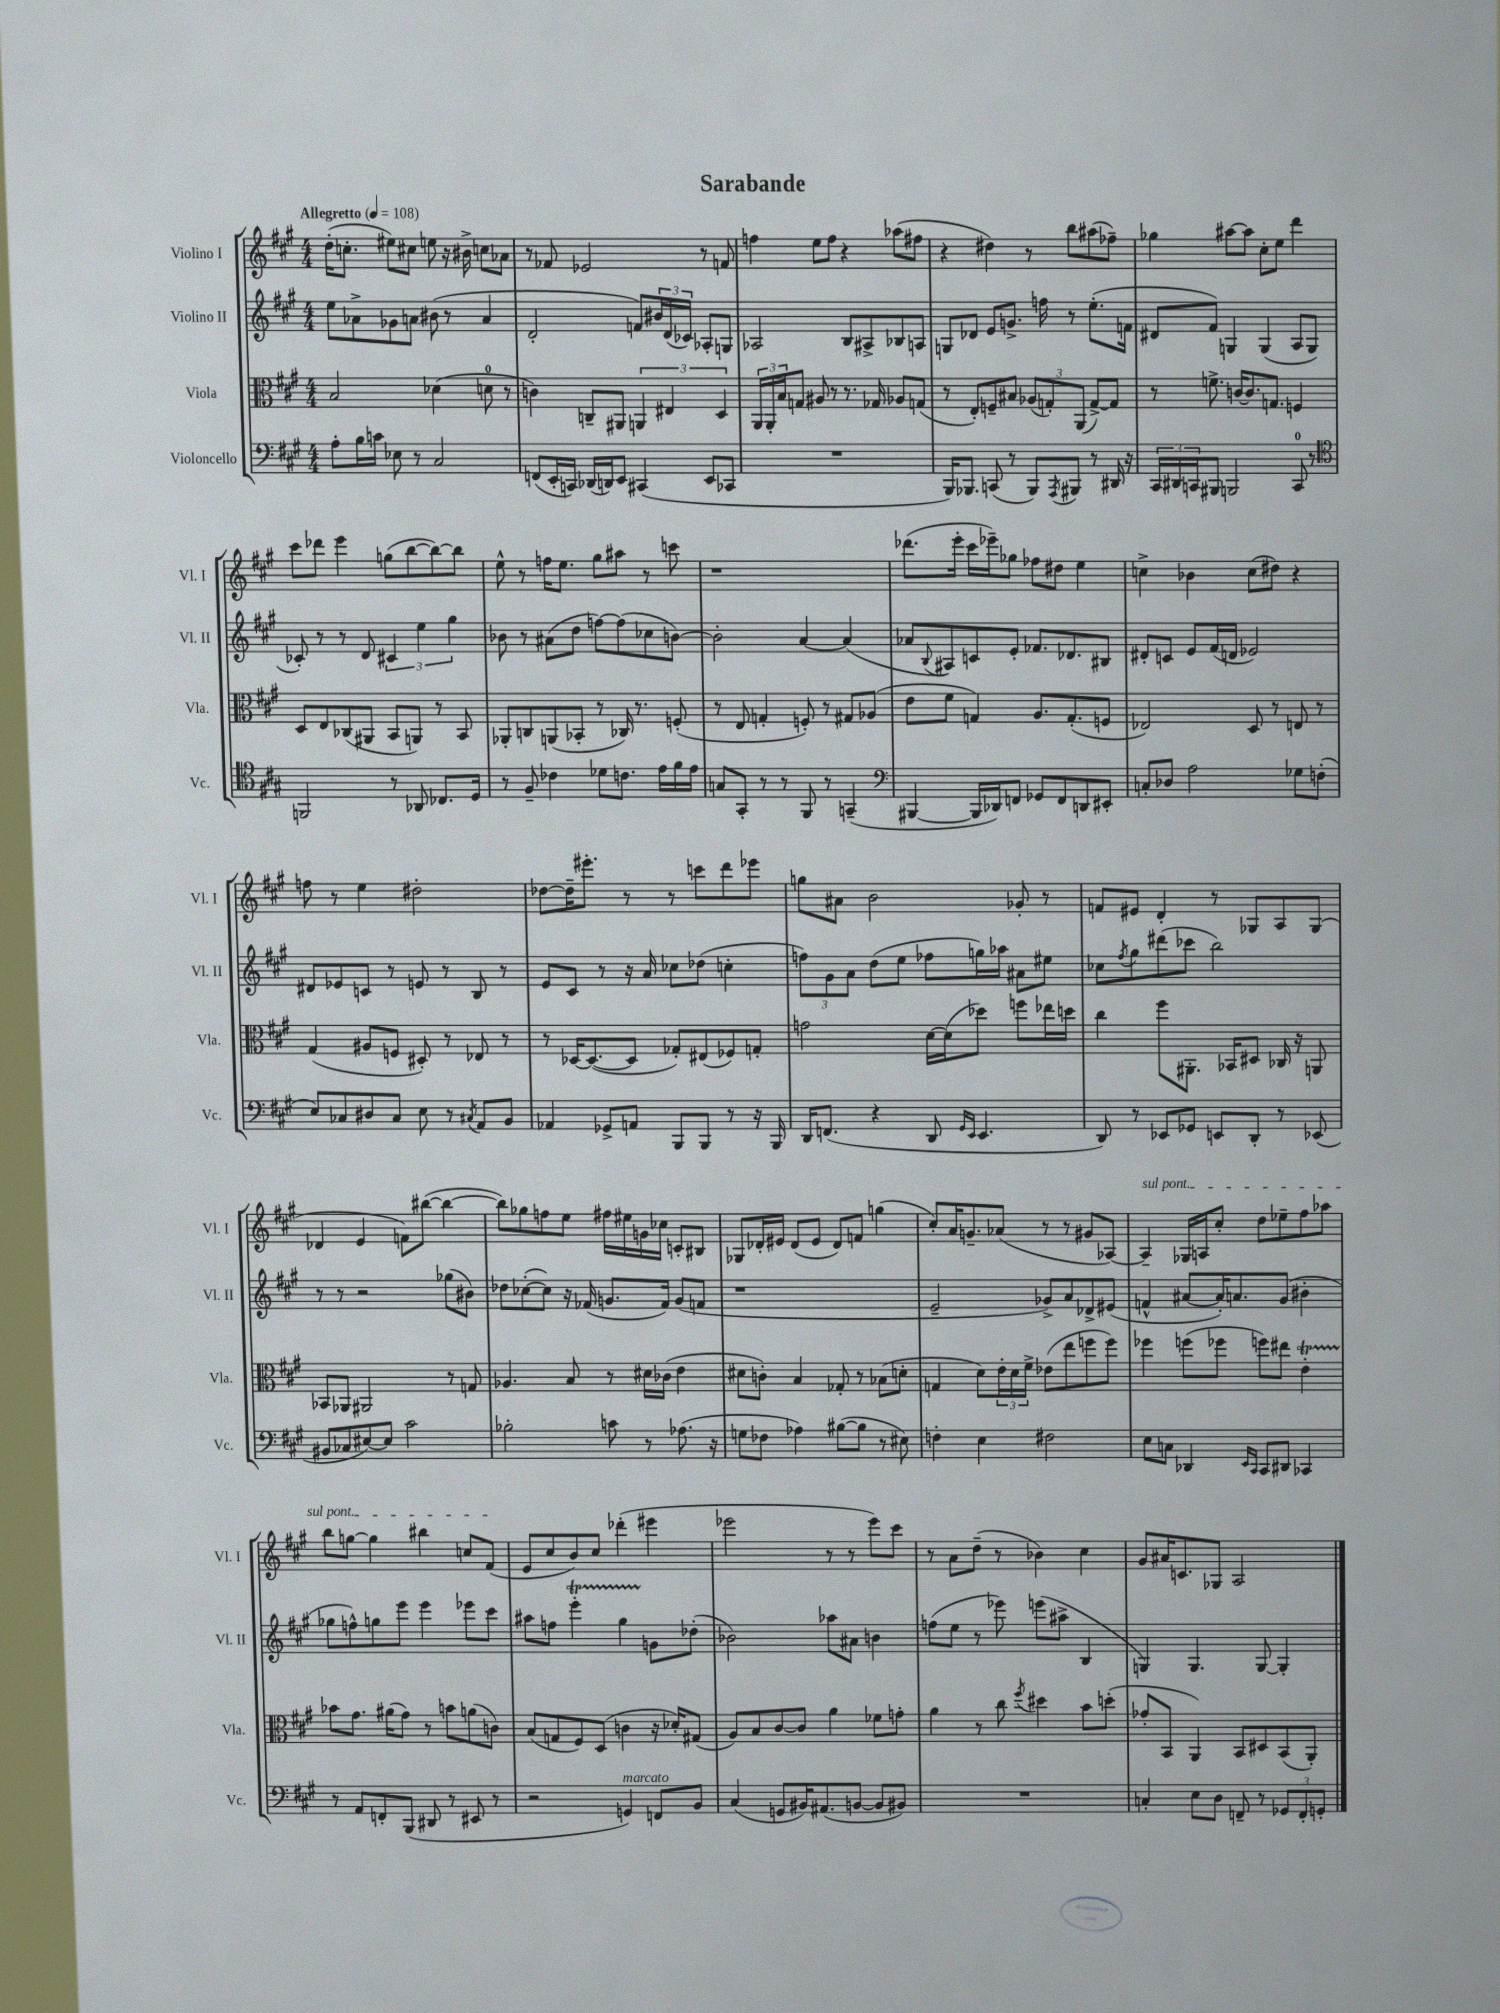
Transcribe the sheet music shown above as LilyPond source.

\header { title = "Sarabande" }
<<
\new StaffGroup <<
\new Staff = "s0" \with { instrumentName = "Violino I" shortInstrumentName = "Vl. I" } {
    \clef treble \key a \major \numericTimeSignature \time 4/4 \tempo "Allegretto" 4 = 108
    d''16-.( c''8.-. eis''8) cis''8 e''8 r16 bis'16-> c''8 aes'8 |
    r8 fes'8 ees'2 r8 f'8 |
    f''4 e''8 f''8 r4 aes''8( fis''8 |
    r4 dis''4) r8 b''8 ais''8( fes''8--) |
    ges''4 ais''8~ ais''8 cis''8-. e''8 d'''4 |
    cis'''8 des'''8 e'''4 g''8( b''8~ b''8~) b''8 |
    e''8-^ r8 f''16 e''8. gis''8 ais''8 r8 c'''8 |
    r1 |
    des'''8.( e'''16-. cis'''16 ees'''16--) ges''8 fes''8 dis''8 e''4 |
    c''4-> bes'4 c''8( dis''8) r4 |
    f''8 r8 e''4 dis''2-. |
    des''8~ des''16-- eis'''8.-. r8 r8 c'''8 d'''8 ees'''8 |
    g''8 ais'8 b'2 ges'8-. r8 |
    f'8 eis'8 d'4-. r8 ges8 a8 ges8( |
    des'4 e'4 f'8) bis''8~( bis''4~ |
    bis''8) ges''8 f''8 e''8 fis''16 eis''16 g'16 ces''16 c'8-. bis8 |
    ges8 des'16-. eis'16 des'8( eis'8 des'8) f'8 g''4( |
    cis''8-.) a'16 g'8.-- aes'8( r8 r8 gis'8 aes8~) |
    \once \override TextSpanner.bound-details.left.text = \markup { \italic "sul pont." } aes4--\startTextSpan ges16 a16 cis''8-. d''8 ees''8-- fis''8 aes''8 |
    b''8 g''8~ g''4 bis''4 c''8 fis'8\stopTextSpan( |
    e'8 cis''8 b'8) cis''8 des'''4-.( eis'''4 |
    ees'''2 r8 r8 ees'''8) cis'''8 |
    r8 a'8 d''8--( r8 bes'4) cis''4 |
    gis'8 ais'16 c'8. ges8 a2 \bar "|." |
}
\new Staff = "s1" \with { instrumentName = "Violino II" shortInstrumentName = "Vl. II" } {
    \clef treble \key a \major \numericTimeSignature \time 4/4
    e''8 aes'8-> ges'8 a'8 bis'8( r8 a'4 |
    d'2-. f'8) \tuplet 3/2 { bis'16 d'16( ces'16) } aes8-. g8 |
    aes2 b8 ais8-> bes8 a8 |
    g8 des'8 e'8 g'8.-> f''16 r8 e''8.-.( f'16 |
    dis'8 fis'8) g4 g4( a8 g8 |
    ces'8-.) r8 r8 d'8 \tuplet 3/2 { cis'4 e''4 gis''4 } |
    bes'8 r8 ais'8( d''8 f''8~) f''8( ces''8 b'8~) |
    b'2-. a'4~ a'4( |
    aes'8 \appoggiatura { b8 } ais8) c'8 e'8-. fes'8. des'8. bis8 |
    dis'8-. c'8 e'8 fis'16( d'16 ees'2) |
    dis'8 ees'8 c'8 r8 e'8 r8 b8 r8 |
    e'8 cis'8 r8 r16 a'16 ces''8 des''8( c''4-. |
    \tuplet 3/2 { f''8) gis'8 a'8 } d''8( e''8 fes''8 g''16) aes''16 ais'8 eis''8 |
    ces''8 \acciaccatura { fis''8 } gis''8 dis'''8( ces'''8 b''2) |
    r8 r8 r2 ges''8( bis'8) |
    des''8 ces''8~-.( ces''8) r16 fes'16( g'8. fes'16) g'8( f'8 |
    r1 |
    e'2-- ges'8->) a'8 des'8-> eis'8( |
    f'4-^ ais'8~ ais'16-.) a'8. gis'8( bis'4-. |
    ges''8 f''8-^) g''8 e'''8 e'''4 ees'''8 cis'''8 |
    ais''8 f''8 e'''4-.\startTrillSpan gis''4 g'8\stopTrillSpan des''8-.( |
    bes'2) aes''8 ais'8 b'4 |
    f''8( e''8 r8 ees'''8) e'''8( ais''8-> b4 |
    g4) g4. g8~ g4-. \bar "|." |
}
\new Staff = "s2" \with { instrumentName = "Viola" shortInstrumentName = "Vla." } {
    \clef alto \key a \major \numericTimeSignature \time 4/4
    b2 des'4( d'8-0 r8 |
    c'4) c8-- ais,8 \tuplet 3/2 { a,4 eis4 d4 } |
    \tuplet 3/2 { a,16 a,16-. b16 } g8 ais8 r8 r8. ges16 aes8 g8( |
    r8 e8-.) f8-- bis8 \tuplet 3/2 { aes8( g8-.) a,8( } g8~->) g8 |
    r8 f'8.-> c'16~ c'8. g8. f4 |
    d8 e8 ces8( ais,8 b,8 a,8) r8 b,8 |
    aes,8-. c8 a,8( bes,8-. r8 ces16) r8. f8-.( |
    r8 e8 g4-. f8-.) r8 gis8 aes8( |
    e'8 fis'8 g4) a8. g8.-.( f8 |
    ees2) d8 r8 e8 r8 |
    gis4( ais8 f8 dis8-.) r8 ees8 r8 |
    r8 des16~ des8.~( des8 ges8-.) eis8( fes8) g8-. |
    g'2 d'16~ d'16( des''8) f''8 ees''16 d''16 |
    cis''4 fis''8 ais,8.-. bes,16 dis8 ces16 r16 a,8 |
    bes,8 aes,8 ais,2 r8 g8 |
    aes4. b8 r8 dis'16 ces'16( e'4 |
    dis'8 c'8-.) b4 ges8-. r8 bes8( d'8-. |
    g4 d'8) \tuplet 3/2 { e'16-. d'16 fis'16-> } ees'8( e''8 f''8 f''8) |
    fes''4 f''8( fes''8 f''8) eis''8 e'4-.\startTrillSpan |
    bes'8\stopTrillSpan gis'8. ais'16( gis'8) r8 b'8 a'8( c'8) |
    b8( g8 fis8) d8( c'4 r16 des'16-.) gis8( |
    a8) b8 cis'8~ cis'8 a'4 fes'8 g'8-. |
    a'4 r8 cis''8 \acciaccatura { fis''8 } dis''4 b'8 d''8-.( |
    ges'8-. b,8 a,4) b,8 dis8 b,8( a,8-.) \bar "|." |
}
\new Staff = "s3" \with { instrumentName = "Violoncello" shortInstrumentName = "Vc." } {
    \clef bass \key a \major \numericTimeSignature \time 4/4
    a8-. b16 c'16 ees8 r8 cis2 |
    f,8( e,16-. c,16) des,16( d,16) e,8 cis,4( e,8 ces,8 |
    R1 |
    b,,16) bes,,8. c,8( r8 bes,,8) \acciaccatura { a,,8 } bis,,8 r8 dis,16 r16 |
    \tuplet 3/2 { cis,16 dis,16 c,16 } bis,,8 b,,2 c,8-0 r8 |
    \clef tenor f,2 r8 aes,8 ces8. d16 |
    r8 fis8-- ces'4 des'8 c'8. e'16 fis'16 e'16 |
    g8 gis,8-. r8 r8 fis,8 r8 g,4--( |
    \clef bass bis,,4~ bis,,16 des,16) f,8 ges,8 f,8 d,8 eis,8-. |
    c8-. des8 a2 ges8 f8-.( |
    e8) ces8 dis8 ces8 e8 r8 \acciaccatura { cis8 } a,8 b,8 |
    aes,4 ges,8-> a,8 b,,8 b,,8 r8 r16 b,,16 |
    d,16 f,8.( r4 d,8 \grace { gis,16 e,16 } e,4. |
    d,8) r8 ees,8 ges,8 e,8 d,8-. r8 ees,8( |
    bis,8 ces8 eis8~) eis8 cis'2 |
    bes2-. c'8 r8 aes8.( r16 |
    g8 fes8 aes4) bis8~( bis8 r8 eis8) |
    f4-. e4 fis2 |
    e8 c8 des,4 \grace { e,16 cis,16 } cis,8 dis,8 ces,4 |
    r8 a,8 f,8-. b,,8( dis,8 r8 eis,8 r8 |
    r2 g,4^\markup { \italic "marcato" }) f,8 b,8 |
    cis4( g,8 bis,16) ais,8.( b,8~ b,8 bis,8) |
    R1 |
    c4-. e8 d8 f,8-- r8 \tuplet 3/2 { ges,8 f,8-. g,8-. } \bar "|." |
}
>>
>>
\layout { \context { \Score \remove "Bar_number_engraver" } }
